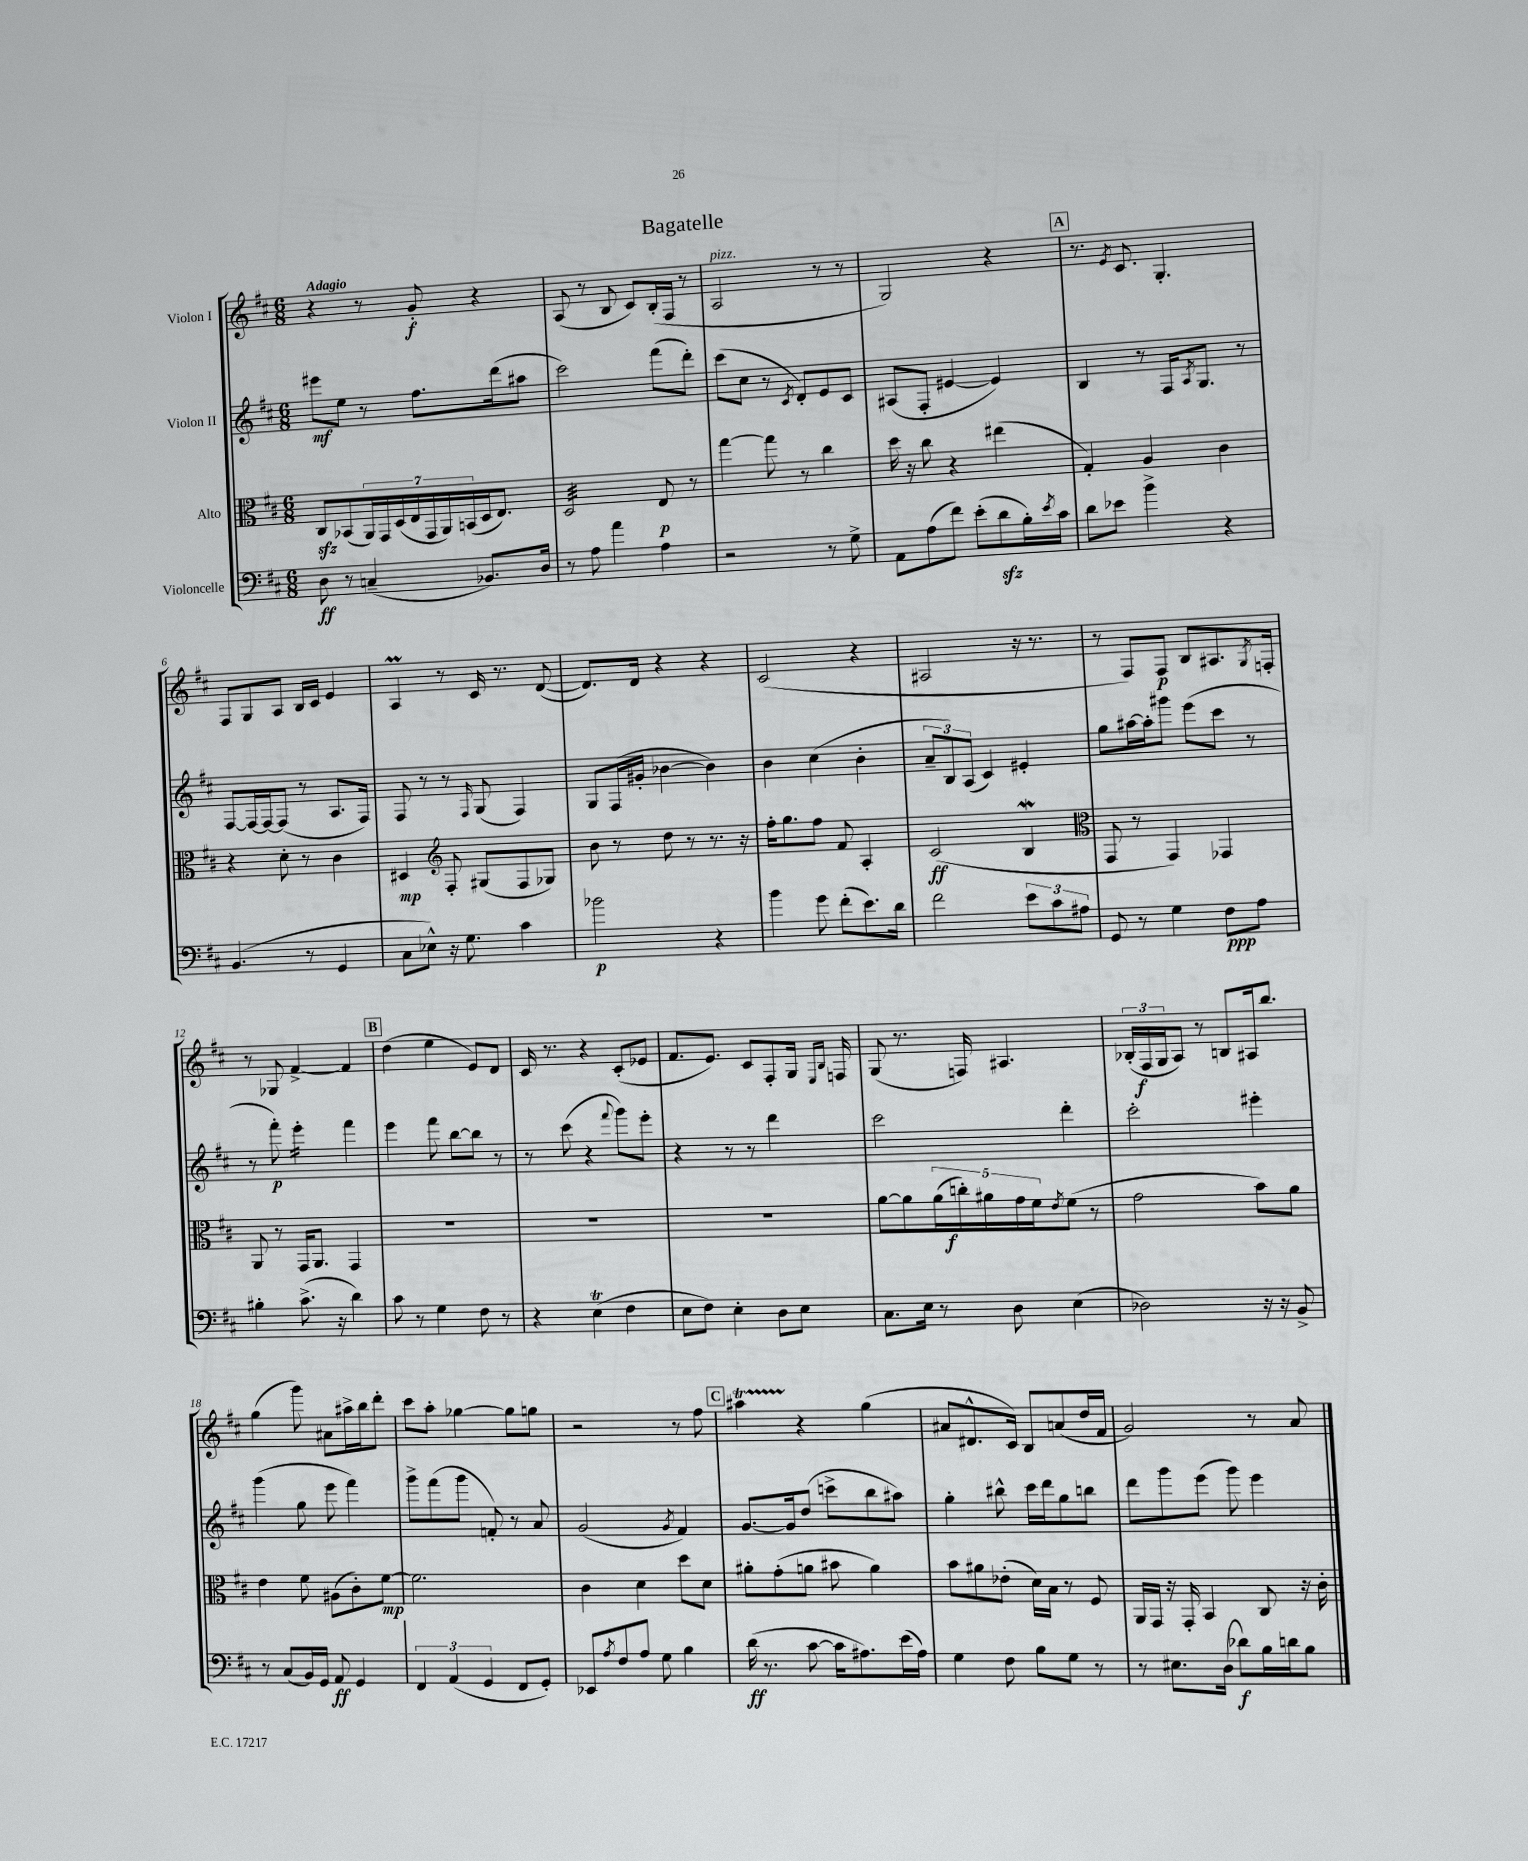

**kern	**kern	**kern	**kern
*staff4	*staff3	*staff2	*staff1
*clefF4	*clefC3	*clefG2	*clefG2
*k[f#c#]	*k[f#c#]	*k[f#c#]	*k[f#c#]
*M6/8	*M6/8	*M6/8	*M6/8
8D	8C#	8eee#	4r
8r	(8BB-	8ee	.
(4C~	28AA)	8r	8r
.	28GG	.	.
.	(28D	.	.
.	28E	.	.
.	.	8.ff#	8g'
.	28GG	.	.
.	28AA)	.	.
.	(28BB	.	.
8.BB-)	16D	.	4r
.	8.E)	(16ddd	.
.	.	8aa#	.
16D	.	.	.
=	=	=	=
8r	2D	2ccc#)	(8A
8A	.	.	8r
4a	.	.	8B
.	.	.	8c#)
4A	8E	(8fff#	(16B'
.	.	.	16F#
.	8r	8ddd')	8r
=	=	=	=
2r	[4gg	(8ccc#	2A
.	.	8cc#	.
.	8gg]	8r	.
.	.	8qc#	.
.	8r	8d')	.
8r	4cc#	8e	8r
8G^	.	8c#	8r
=	=	=	=
8AA	16dd	(8A#	2G)
.	16r	.	.
(8A	8cc#	8F#'	.
8f#)	4r	[4e#	.
(8e'	.	.	.
8d	(4ee#	4e#])	4r
16B')	.	.	.
8qe	.	.	.
16c#	.	.	.
=	=	=	=
8d	4G')	4B	8.r
8e-	.	.	.
.	.	.	8qe
.	.	.	8.c#
4b^	4A	8r	.
.	.	16F#	4.G'
.	.	8qA	.
.	.	8.G	.
4r	4c#	.	.
.	.	8r	.
=	=	=	=
(4.BB	4r	[8F#	8F#
.	.	16F#_	8G
.	.	16F#_	.
.	8d'	(8F#]	8A
8r	8r	8r	16B
.	.	.	16c#
4GG	4c#	8.A	4e
.	.	16F#)	.
=	=	=	=
8C#	4D#	8F#	4A
8E-^^)	.	8r	.
*	*clefG2	*	*
16r	8F#'	8r	8r
8.G	.	.	.
.	.	16qqF#	.
.	(8G#	(8G	16c#
.	.	.	8.r
4c#	8F#	4F#)	.
.	8G-)	.	([8d
=	=	=	=
2b-	8b	8G	8.d])
.	8r	(16F#	.
.	.	16g#'	16d
.	8dd	[4b-	4r
.	8r	.	.
4r	8.r	4b-])	4r
.	16r	.	.
=	=	=	=
4b	16ff#'	4b	(2c#
.	8.gg	.	.
8g	8ff#	(4cc#	.
(8f#'	8f#	.	.
8.e)	4A'	4b'	4r
16d	.	.	.
=	=	=	=
2f#	(2c#	12a~	2A#
.	.	12B)	.
.	.	(12A	.
.	.	4c#)	.
12e	4B	4e#'	16r
.	.	.	8.r
12c#	.	.	.
12A#	.	.	.
=	=	=	=
*	*clefC3	*	*
8GG	8GG	8gg	8r
8r	8r	[16aa#	8F#)
.	.	16aa#']	.
4G	4GG)	8ggg#	8F#
.	.	(8eee	8B
8F#	4GG-	8ccc#	8.A#
8A	.	8r	.
.	.	.	8qG
.	.	.	16F'
=	=	=	=
4B#'	8AA	8r	8r
.	8r	8fff#')	8G-
(8.c#^	16GG	4eee'	[4f#^
.	8.AA	.	.
16r	.	.	.
4d)	4GG	4fff#	4f#]
=	=	=	=
8c#	2.r	4eee	(4dd
8r	.	.	.
4G	.	8fff#	4ee
.	.	[8bb	.
8F#	.	8bb]	8e)
8r	.	8r	8d
=	=	=	=
4r	2.r	8r	16c#
.	.	.	8.r
.	.	(8ccc#	.
(4E	.	4r	4r
.	.	8qqfff#	.
4F#	.	8ggg)	(8c#'
.	.	8eee'	8e-
=	=	=	=
8E	2.r	4r	8.f#
8F#)	.	.	.
.	.	.	8.e)
4E'	.	8r	.
.	.	8r	8c#
8D	.	4ddd	8F#'
8E	.	.	16G
.	.	.	16qqE
.	.	.	16qqB
.	.	.	16F
=	=	=	=
8.C#	[8a	2ccc#	(8G
.	8a]	.	8.r
16E	.	.	.
8r	(20a	.	.
.	20cc')	.	.
.	.	.	16F)
.	20a#	.	.
8D	.	.	4.A#
.	20g	.	.
.	20f#	.	.
.	8qe	.	.
(4E	(8f#	4ddd'	.
.	8r	.	.
=	=	=	=
2D-)	2g	2ccc#'	(24B-'
.	.	.	24F#
.	.	.	24G
.	.	.	8A)
.	.	.	8r
.	.	.	8B
16r	8b)	4eee#'	16A#
16r	.	.	8.bb
8BB^	8a	.	.
=	=	=	=
8r	4e	(4ggg	(4gg
(8C#	.	.	.
16BB)	8f#	8gg	8ggg)
16GG	.	.	.
8AA	(8A#	8eee	8a#
4GG	8c#')	4fff#)	16aa#^
.	.	.	16bb
.	[8f#	.	8ddd'
=	=	=	=
6FF#	2.f#]	8ggg^	8ccc#
.	.	(8fff#	8aa'
(6AA	.	.	.
.	.	8ggg	[4gg-
6GG	.	.	.
.	.	8f')	.
8FF#	.	8r	8gg-]
8GG')	.	8a	8gg
=	=	=	=
8EE-	4c#	(2g	2r
8qA	.	.	.
8F#	.	.	.
8A	4d	.	.
8G	.	.	.
.	.	8qg	.
4B	8dd	4f#)	8r
.	8d	.	8ff#
=	=	=	=
(16d	8a#'	[8.g	4aa#
8.r	.	.	.
.	(8g'	.	.
.	.	16g]	.
[8c#	8a	(8dd	4r
16c#]	8b#	8ccc^	.
8.A#)	.	.	.
.	4a)	8bb	(4gg
(16e	.	8aa#)	.
16A#)	.	.	.
=	=	=	=
4G	8b	4gg'	8a#
.	8a#	.	8.d#^^
8F#	(8e-'	8bb#^^	.
.	.	.	16c#)
8B	16d)	16ccc#	8B
.	16B	16ddd	.
8G	8r	8gg	(8a
8r	8F#	8bb	16dd
.	.	.	16f#
=	=	=	=
8r	16AA	8ddd	2g)
.	16GG	.	.
8.E#	16r	8ggg	.
.	16GG'	.	.
.	4BB	(8eee	.
(16D	.	.	.
8d-)	.	8ggg)	.
16B	8C#	4eee	8r
16d	.	.	.
8B	16r	.	8a
.	16c#'	.	.
==	==	==	==
*-	*-	*-	*-
